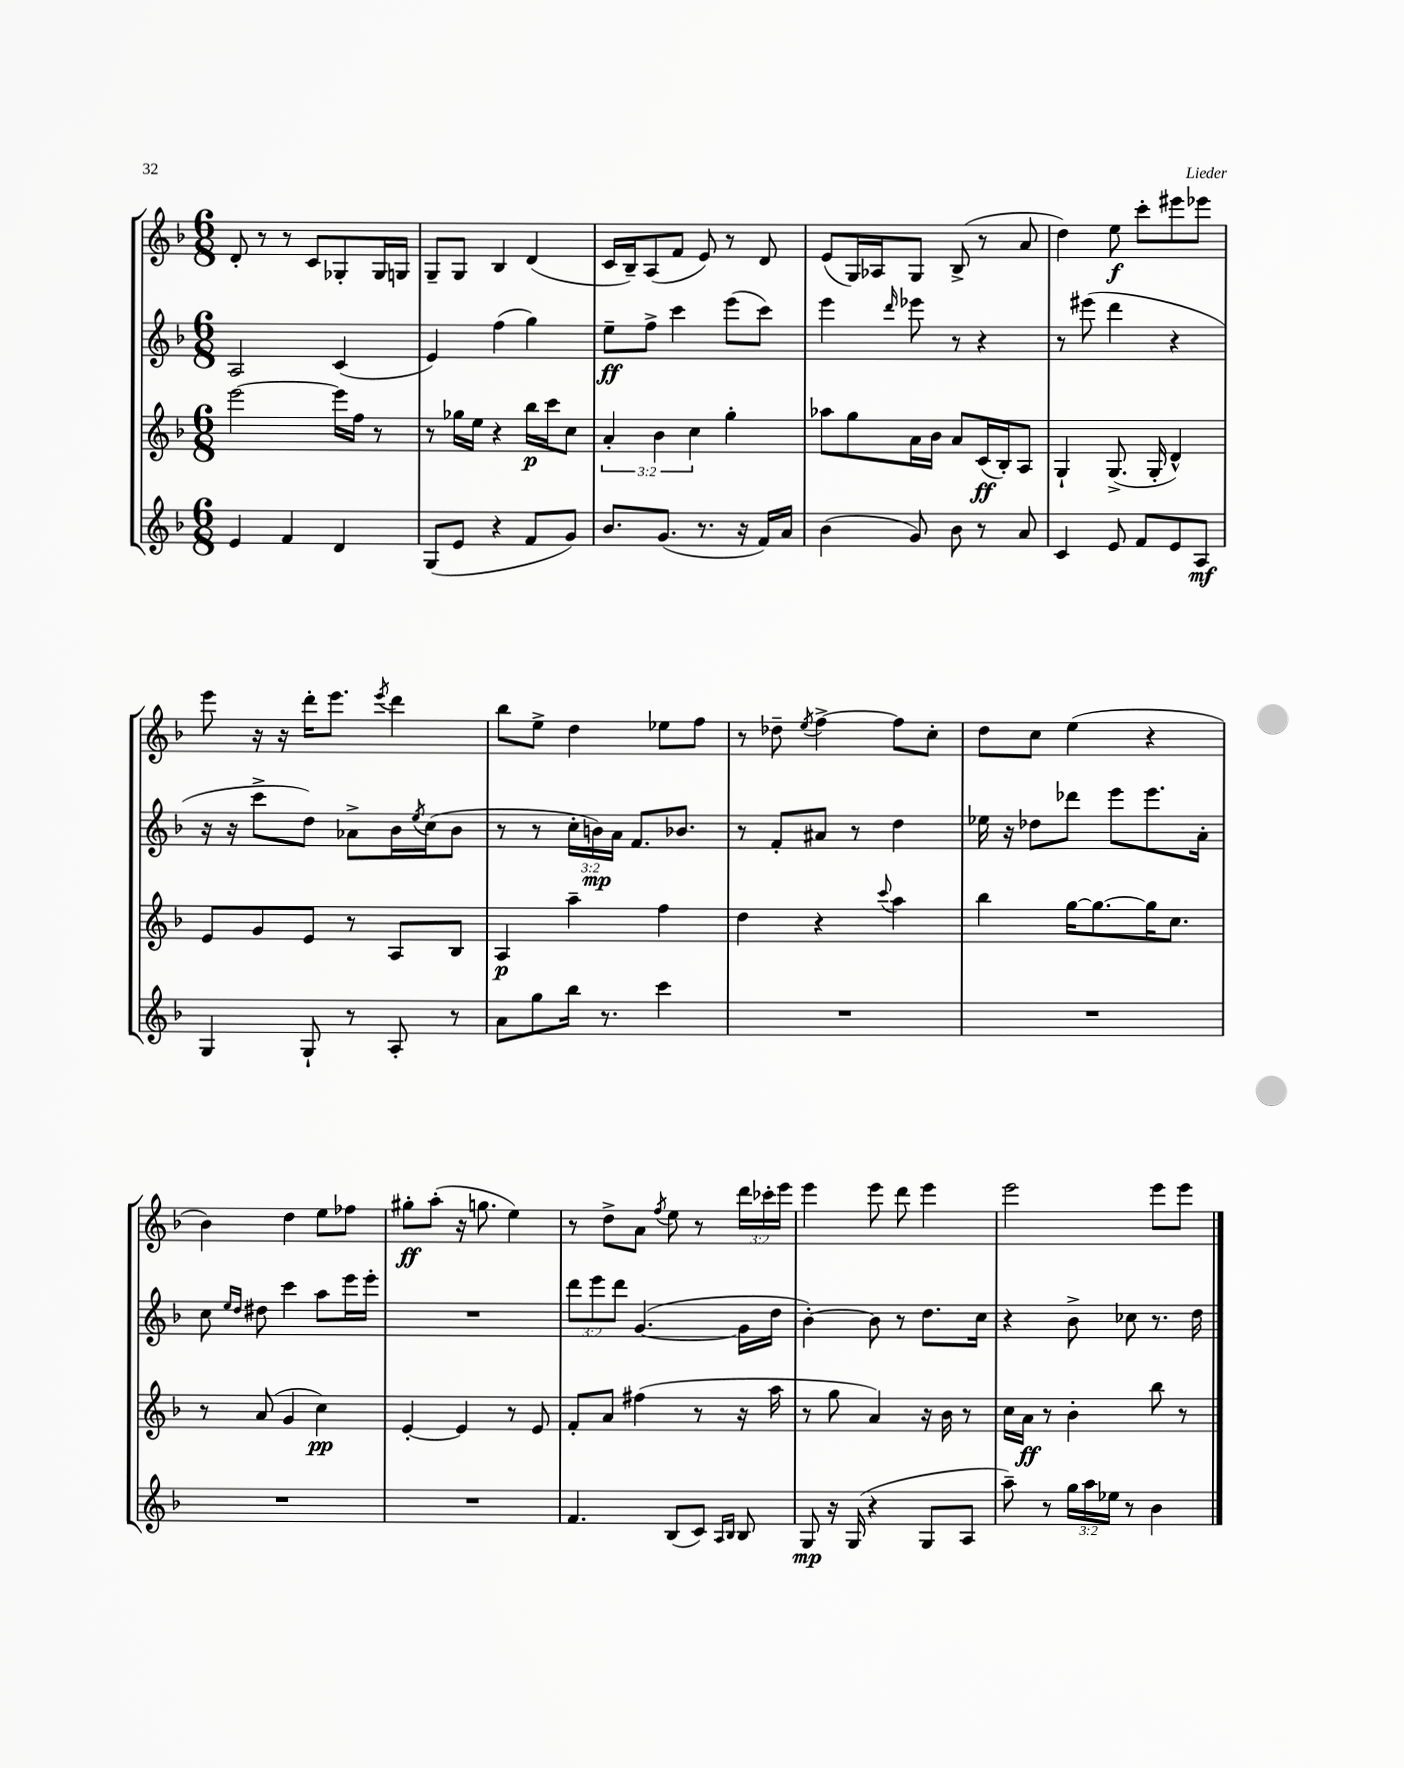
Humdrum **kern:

**kern	**kern	**kern	**kern
*staff4	*staff3	*staff2	*staff1
*clefG2	*clefG2	*clefG2	*clefG2
*k[b-]	*k[b-]	*k[b-]	*k[b-]
*M6/8	*M6/8	*M6/8	*M6/8
4e	[2eee	2A	8d'
.	.	.	8r
4f	.	.	8r
.	.	.	8c
4d	16eee]	(4c	8G-'
.	16ff	.	.
.	8r	.	16G-
.	.	.	16G
=	=	=	=
(8G	8r	4e)	8G~
8e	16gg-	.	8G
.	16ee	.	.
4r	4r	(4ff	4B-
8f	16bb-	4gg)	(4d
.	16ccc	.	.
8g)	8cc	.	.
=	=	=	=
8.b-	6a'	8ee~	16c
.	.	.	16B-~)
.	.	8ff^	(8A
.	6b-	.	.
(8.g	.	.	.
.	.	4ccc	8f
.	6cc	.	.
8.r	.	.	8e)
.	4gg'	(8eee	8r
16r	.	.	.
16f)	.	8ccc)	8d
16a	.	.	.
=	=	=	=
(4b-	8aa-	4eee	(8e
.	8gg	.	16G)
.	.	.	16A-
.	.	16qqddd	.
8g)	16a	8eee-	8G
.	16b-	.	.
8b-	8a	8r	(8B-^
8r	(16c	4r	8r
.	16B-')	.	.
8a	8A	.	8a
=	=	=	=
4c	4G`	8r	4dd)
.	.	(8eee#	.
8e	(8.G^	4ddd	8ee
8f	.	.	8ccc'
.	16G'	.	.
8e	4d^^)	4r	8eee#
8A	.	.	8eee-
=	=	=	=
4G	8e	16r	8eee
.	.	16r	.
.	8g	8ccc^	16r
.	.	.	16r
8G`	8e	8dd)	16ddd'
.	.	.	8.eee
8r	8r	8a-^	.
.	.	.	8qeee
8A'	8A	16b-	4ddd
.	.	8qee	.
.	.	(16cc	.
8r	8B-	8b-	.
=	=	=	=
8a	4A	8r	8bb-
8gg	.	8r	8ee^
16bb-	4aa~	24cc'	4dd
.	.	24b)	.
8.r	.	.	.
.	.	24a	.
.	.	8.f	.
4ccc	4ff	.	8ee-
.	.	8.b-	.
.	.	.	8ff
=	=	=	=
2.r	4dd	8r	8r
.	.	8f'	8dd-~
.	.	.	8qee
.	4r	8a#	[4ff^
.	.	8r	.
.	8qqccc	.	.
.	4aa	4dd	8ff]
.	.	.	8cc'
=	=	=	=
2.r	4bb-	16ee-	8dd
.	.	16r	.
.	.	8dd-	8cc
.	[16gg	8ddd-	(4ee
.	8.gg_	.	.
.	.	8eee	.
.	16gg]	8.eee	4r
.	8.cc	.	.
.	.	16a'	.
=	=	=	=
2.r	8r	8cc	4b-)
.	.	16qqee	.
.	.	16qqdd	.
.	(8a	8dd#	.
.	4g	4ccc	4dd
.	4cc)	8aa	8ee
.	.	16eee	8ff-
.	.	16eee'	.
=	=	=	=
2.r	[4e'	2.r	8gg#'
.	.	.	(8aa'
.	4e]	.	16r
.	.	.	8.gg
.	8r	.	4ee)
.	8e	.	.
=	=	=	=
4.f	8f'	12ddd	8r
.	.	12eee	.
.	8a	.	8dd^
.	.	12ddd	.
.	(4ff#	([4.g	8a
.	.	.	8qff
(8B-	.	.	8ee
8c)	8r	.	8r
16qqA	.	.	.
16qqB-	.	.	.
8B-	16r	16g]	24ddd
.	.	.	24ccc-'
.	16aa	16dd	.
.	.	.	24eee
=	=	=	=
8G	8r	[4b-')	4eee
16r	8gg	.	.
(16G	.	.	.
4r	4a)	8b-]	8eee
.	.	8r	8ddd
8G	16r	8.dd	4eee
.	16b-	.	.
8A	8r	.	.
.	.	16cc	.
=	=	=	=
8aa~)	16cc	4r	2eee
.	16a	.	.
8r	8r	.	.
24gg	4b-'	8b-^	.
24aa	.	.	.
24ee-	.	.	.
8r	.	8cc-	.
4b-	8bb-	8.r	8eee
.	8r	.	8eee
.	.	16dd	.
==	==	==	==
*-	*-	*-	*-
